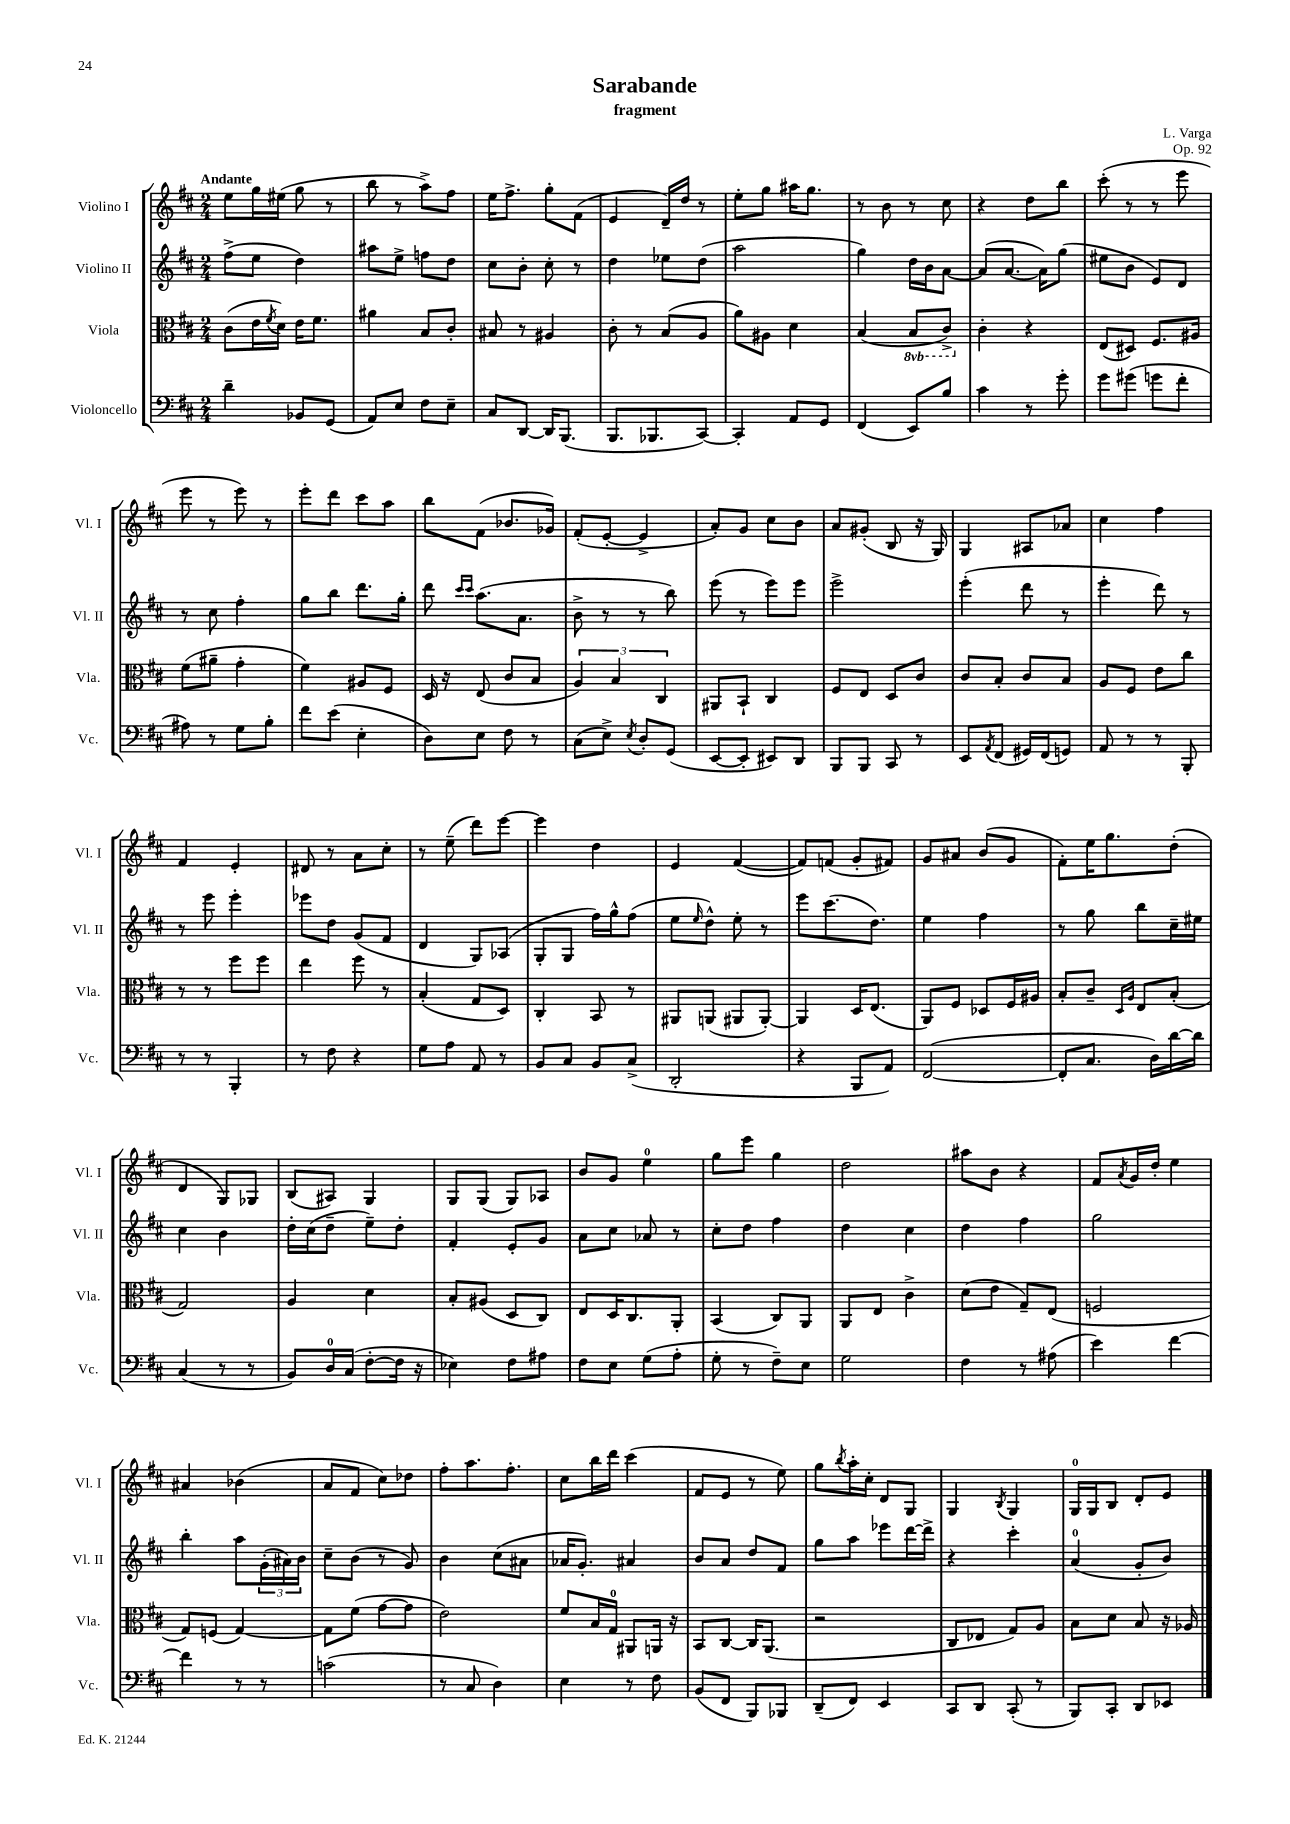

**kern	**kern	**kern	**kern
*staff4	*staff3	*staff2	*staff1
*clefF4	*clefC3	*clefG2	*clefG2
*k[f#c#]	*k[f#c#]	*k[f#c#]	*k[f#c#]
*M2/4	*M2/4	*M2/4	*M2/4
4d~\	(8c#\L	(8ff#^\L	8ee\L
.	16e\L	8ee\J	16gg\L
.	8qf#/	.	.
.	16d\JJ)	.	(16ee#\JJ
8BB-/L	16e\LK	4dd\)	8gg\
.	8.f#\J	.	.
(8GG/J	.	.	8r
=	=	=	=
8AA/L)	4a#\	8aa#\L	8bb\
8E/J	.	8ee^\J	8r
8F#\L	8B/L	8ff\L	8aa^\L)
8E~\J	8c#'/J	8dd\J	8ff#\J
=	=	=	=
8C#/L	8B#/	8cc#\L	16ee\LK
.	.	.	8.ff#^\J
[8DD/J	8r	8b'\J	.
16DD/]LK	4A#/	8cc#'\	8gg'\L
(8.BBB/J	.	.	.
.	.	8r	(8f#\J
=	=	=	=
8.BBB/L	8c#'\	4dd\	4e/
.	8r	.	.
8.BBB-/	.	.	.
.	(8B/L	8ee-\L	16d~/LL)
.	.	.	16dd/JJ
[8CC#/J)	8A/J	(8dd\J	8r
=	=	=	=
4CC#'/]	8a\L)	2aa\	8ee'\L
.	8A#\J	.	8gg\J
8AA/L	4d\	.	16aa#\LK
.	.	.	8.gg\J
8GG/J	.	.	.
=	=	=	=
(4FF#/	(4B/	4gg\)	8r
.	.	.	8b\
8EE/L)	8BB/L	16dd\LL	8r
.	.	16b\J	.
8B/J	8C#^/J)	[8a\J	8cc#\
=	=	=	=
4c#\	4c#'\	(8a/]L	4r
.	.	[8.a/J	.
8r	4r	.	8dd\L
.	.	16a\]LK)	.
8g'\	.	(8gg\J	8bb\J
=	=	=	=
8g\L	(8E/L	8ee#\L	(8ccc#'\
(8g#\J	8D#/J)	8b\J	8r
8g\L	8.F#/L	8e/L)	8r
8f#'\J	.	8d/J	8eee\
.	16A#/Jk	.	.
=	=	=	=
8A#\)	(8f#\L	8r	8eee\
8r	8a#~\J	8cc#\	8r
8G\L	4g'\	4ff#'\	8eee\)
8B'\J	.	.	8r
=	=	=	=
8f#\L	4f#\)	8gg\L	8eee'\L
(8e\J	.	8bb\J	8ddd\J
4E'\	8A#/L	8.ddd\L	8ccc#\L
.	8F#/J	.	8aa\J
.	.	16gg'\Jk	.
=	=	=	=
8D\L)	16D/	8ddd\	8bb\L
.	16r	.	.
.	.	16qqccc#/LL	.
.	.	16qqccc#/JJ	.
8E\J	(8E/	(8.aa\L	(8f#\J
8F#\	8c#/L	.	8.b-/L
.	.	8.a\J	.
8r	8B/J	.	.
.	.	.	16g-/Jk)
=	=	=	=
(8C#\L	6A/)	8b^\	(8f#'/L
8E^\J)	.	8r	[8e'/J
.	6B/	.	.
8qE/	.	.	.
8D'/L	.	8r	4e^/]
.	6C#/	.	.
(8GG/J	.	8bb\)	.
=	=	=	=
[8EE/L	8AA#/L	(8eee\	8a'/L)
8EE'/]J	8BB`/J	8r	8g/J
8EE#/L)	4C#/	8eee\L)	8cc#\L
8DD/J	.	8eee\J	8b\J
=	=	=	=
8BBB/L	8F#/L	2eee^\	8a/L
8BBB/J	8E/J	.	(8g#'/J
8CC#/	8D/L	.	8B/
8r	8c#/J	.	16r
.	.	.	16G/)
=	=	=	=
8EE/L	8c#/L	(4eee'\	4G/
8qAA/	.	.	.
(8FF#/J	8B'/J	.	.
16GG#/LL)	8c#/L	8ddd\	8A#/L
(16FF#/J	.	.	.
8GG/J)	8B/J	8r	8a-/J
=	=	=	=
8AA/	8A/L	4eee'\	4cc#\
8r	8F#/J	.	.
8r	8e\L	8ddd\)	4ff#\
8BBB'/	8cc#\J	8r	.
=	=	=	=
8r	8r	8r	4f#/
8r	8r	8eee\	.
4BBB'/	8ff#\L	4eee'\	4e'/
.	8ff#\J	.	.
=	=	=	=
8r	4ee\	8eee-\L	8d#/
8F#\	.	8dd\J	8r
4r	8ff#\	(8g/L	8a\L
.	8r	8f#/J	8cc#'\J
=	=	=	=
8G\L	(4B'/	4d/	8r
8A\J	.	.	(8ee~\
8AA/	8G/L	8G/L)	8ddd\L)
8r	8D/J)	(8A-/J	[8eee\J
=	=	=	=
8BB/L	4C#'/	8G'/L	4eee\]
8C#/J	.	8G/J	.
8BB/L	8BB/	16ff#\LL)	4dd\
.	.	16gg^^\J	.
(8C#^/J	8r	(8ff#\J	.
=	=	=	=
2DD'/	8AA#/L	8ee\L	4e/
.	.	16qqee/	.
.	(8AA/J	8dd^^\J)	.
.	8AA#/L	8ee'\	([4f#/
.	[8AA#'/J)	8r	.
=	=	=	=
4r	4AA#/]	8eee\L	8f#/]L)
.	.	(8.ccc#\	(8f/J
8BBB/L	16D/LK	.	8g'/L
.	(8.E/J	8.dd\J)	.
8AA/J)	.	.	8f#/J)
=	=	=	=
([2FF#/	8AA/L)	4ee\	8g/L
.	8F#/J	.	8a#/J
.	8D-/L	4ff#\	(8b/L
.	16F#/L	.	8g/J
.	16A#/JJ	.	.
=	=	=	=
8FF#'/]L	8B'/L	8r	8f#'\L)
8.C#/J	8c#~/J	8gg\	16ee\K
.	.	.	8.gg\
.	16qqD/LL	.	.
.	16qqA/JJ	.	.
.	8E/L	8bb\L	.
16D\LL)	.	.	.
[16d\	(8B'/J	16cc#~\L	(8dd'\J
16d\]JJ	.	16ee#\JJ	.
=	=	=	=
(4C#/	2G/)	4cc#\	4d/
8r	.	4b\	8G/L)
8r	.	.	8G-/J
=	=	=	=
8BB/L)	4A/	16dd'\LL	(8B/L
.	.	(16cc#\J	.
16D/L	.	8dd~\J	8A#/J)
(16C#/JJ	.	.	.
[8F#'\L	4d\	8ee~\L)	4G/
16F#\]Jk	.	8dd'\J	.
16r	.	.	.
=	=	=	=
4E-\)	8B'/L	4f#'/	8G/L
.	(8A#/J	.	(8G/J
8F#\L	8D/L	8e'/L	8G/L)
8A#\J	8C#/J)	8g/J	8A-/J
=	=	=	=
8F#\L	8E/L	8a\L	8b/L
8E\J	16D/K	8cc#\J	8g/J
.	8.C#/	.	.
(8G\L	.	8a-/	4ee\
8A'\J	8AA'/J	8r	.
=	=	=	=
8G'\	(4BB/	8cc#'\L	8gg\L
8r	.	8dd\J	8eee\J
8F#~\L)	8C#/L)	4ff#\	4gg\
8E\J	8AA/J	.	.
=	=	=	=
2G\	8AA/L	4dd\	2dd\
.	8E/J	.	.
.	4c#^\	4cc#\	.
=	=	=	=
4F#\	(8d\L	4dd\	8aa#\L
.	8e\J	.	8b\J
8r	8G~/L)	4ff#\	4r
(8A#\	(8E/J	.	.
=	=	=	=
4e\)	2F/	2gg\	8f#/L
.	.	.	8qa/
.	.	.	16g/L
.	.	.	16dd'/JJ
[4f#\	.	.	4ee\
=	=	=	=
4f#\]	8G/L)	4bb'\	4a#/
.	(8F/J	.	.
8r	[4G/)	8aa\L	(4b-\
8r	.	(24g'\L	.
.	.	24a#\)	.
.	.	24b\JJ	.
=	=	=	=
(2c\	8G\]L	8cc#~\L	8a/L
.	(8f#\J	(8b\J	8f#/J
.	[8g\L	8r	8cc#\L)
.	8g\]J	8g/)	8dd-\J
=	=	=	=
8r	2e\)	4b\	8ff#'\L
8C#/	.	.	8.aa\
4D\)	.	(8cc#\L	.
.	.	.	8.ff#'\J
.	.	8a#\J	.
=	=	=	=
4E\	8f#/L	16a-/LK	8cc#\L
.	.	8.g'/J)	.
.	16B/L	.	16bb\L
.	16G/JJ	.	16ddd\JJ
8r	8AA#/L	4a#/	(4ccc#\
8F#\	16AA/Jk	.	.
.	16r	.	.
=	=	=	=
(8BB/L	8BB/L	8b/L	8f#/L
8FF#/J	[8C#/J	8a/J	8e/J
8BBB/L)	16C#/]LK	8dd/L	8r
.	(8.AA/J	.	.
8BBB-/J	.	8f#/J	8ee\)
=	=	=	=
(8DD~/L	2r	8gg\L	8gg\L
.	.	.	8qbb/
8FF#/J)	.	8aa\J	16aa'\L
.	.	.	16cc#'\JJ
4EE/	.	8eee-\L	8d/L
.	.	[16ddd\L	8G/J
.	.	16ddd^\]JJ	.
=	=	=	=
8CC#/L	8C#/L	4r	4G/
8DD/J	8E-/J	.	.
.	.	.	8qB/
(8CC#'/	8G/L)	4ccc#'\	4G/
8r	8A/J	.	.
=	=	=	=
8BBB/L)	8B\L	(4a/	16G/LL
.	.	.	16G/J
8CC#'/J	8d\J	.	8B/J
8DD/L	8B/	8g'/L	8d'/L
8EE-/J	16r	8b/J)	8e/J
.	16A-/	.	.
==	==	==	==
*-	*-	*-	*-
